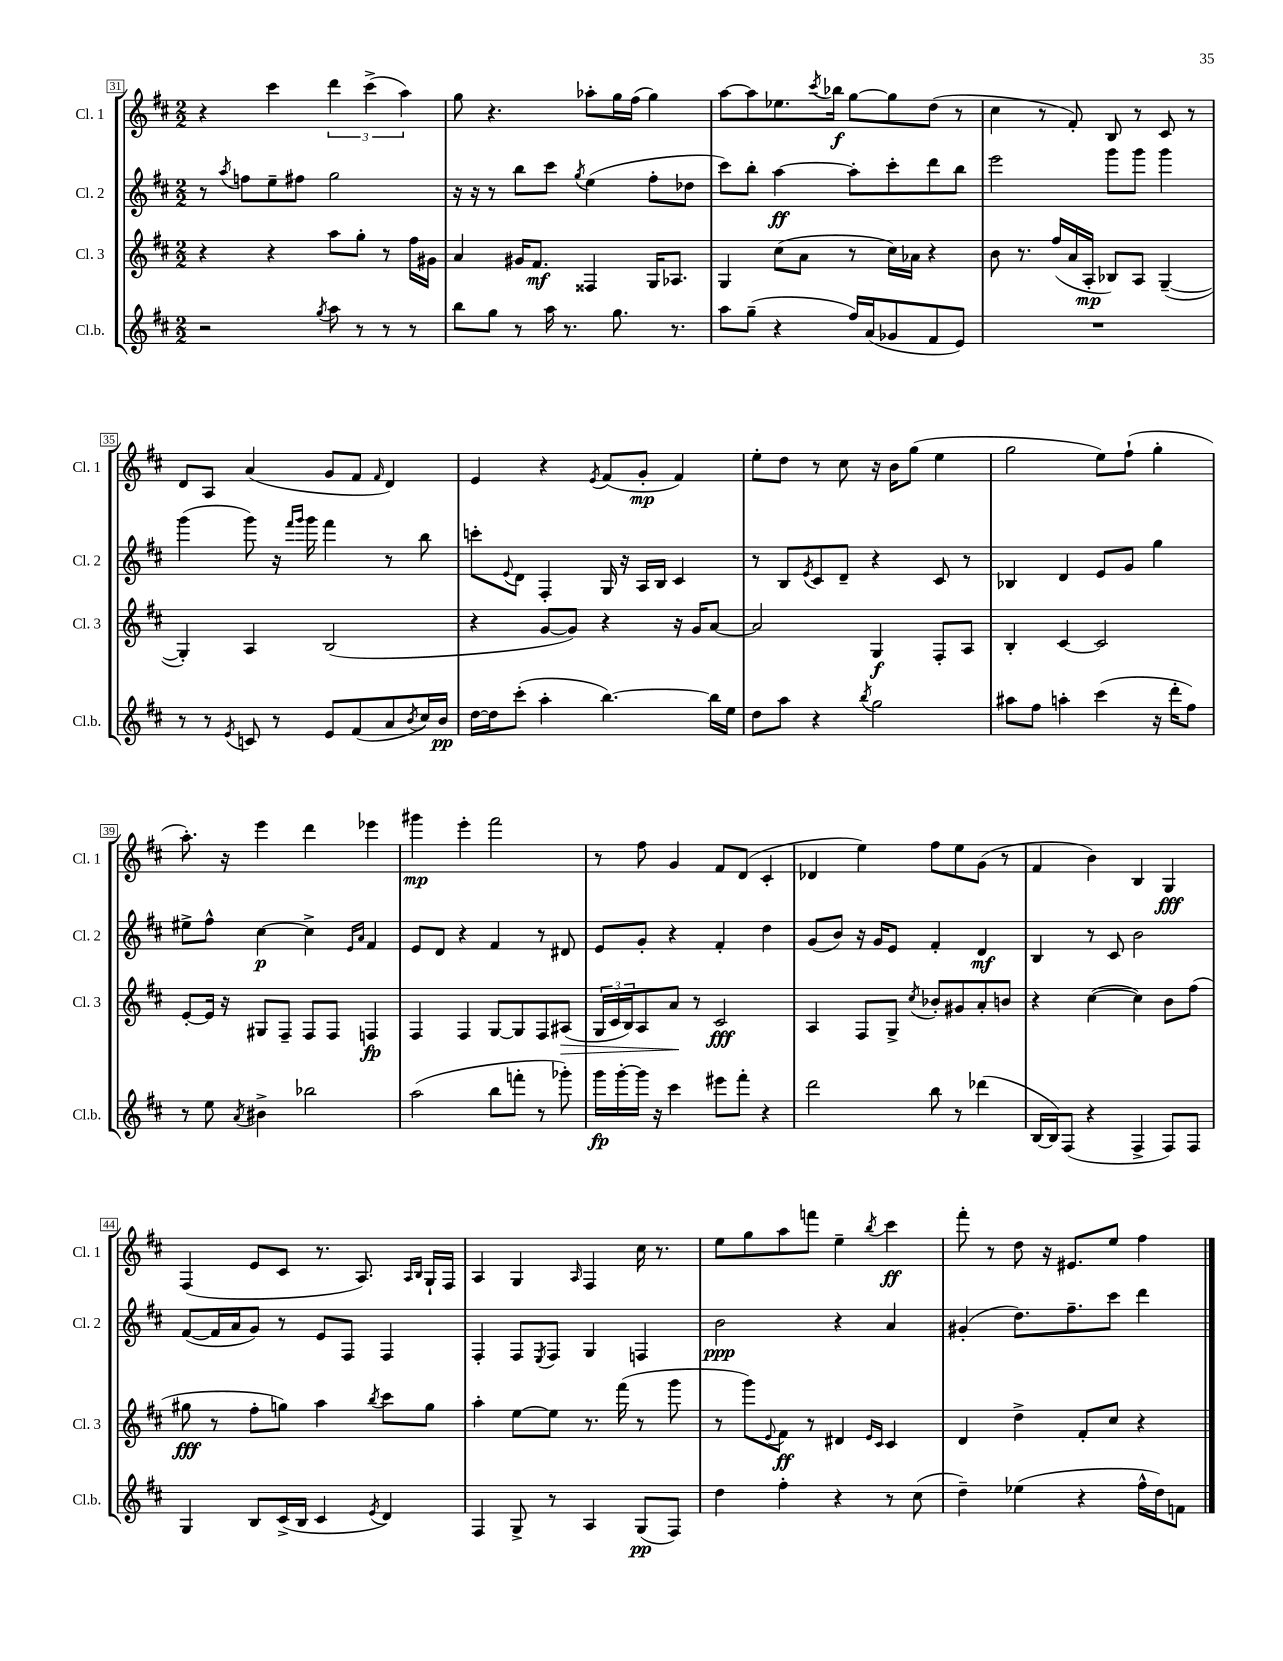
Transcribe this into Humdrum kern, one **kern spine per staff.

**kern	**dynam	**kern	**dynam	**kern	**dynam	**kern	**dynam
*part4	*part4	*part3	*part3	*part2	*part2	*part1	*part1
*staff4	*staff4	*staff3	*staff3	*staff2	*staff2	*staff1	*staff1
*I"Cl.b.	*	*I"Cl. 3	*	*I"Cl. 2	*	*I"Cl. 1	*
*I'Cl.b.	*	*I'Cl. 3	*	*I'Cl. 2	*	*I'Cl. 1	*
*clefG2	*	*clefG2	*	*clefG2	*	*clefG2	*
*k[f#c#]	*	*k[f#c#]	*	*k[f#c#]	*	*k[f#c#]	*
*M2/2	*	*M2/2	*	*M2/2	*	*M2/2	*
=31	=31	=31	=31	=31	=31	=31	=31
2r	.	4r	.	8r	.	4r	.
.	.	.	.	8qaa/	.	.	.
.	.	.	.	8ffn\L	.	.	.
.	.	4r	.	8ee~\	.	4ccc#\	.
.	.	.	.	8ff#X\J	.	.	.
8qgg/	.	.	.	.	.	.	.
8aa\	.	8aa\L	.	2gg\	.	6ddd\	.
8r	.	8gg'\J	.	.	.	.	.
.	.	.	.	.	.	(6ccc#^\	.
8r	.	8r	.	.	.	.	.
.	.	.	.	.	.	6aa\)	.
8r	.	16ff#\LL	.	.	.	.	.
.	.	16g#X\JJ	.	.	.	.	.
=32	=32	=32	=32	=32	=32	=32	=32
8bb\L	.	4a/	.	16r	.	8gg\	.
.	.	.	.	16r	.	.	.
8gg\J	.	.	.	8r	.	4.r	.
8r	.	16g#X/KL	.	8bb\L	.	.	.
.	.	8.f#/J	mf	.	.	.	.
16aa\	.	.	.	8ccc#\J	.	.	.
8.r	.	.	.	.	.	.	.
.	.	.	.	8qgg/	.	.	.
.	.	4F##X/	.	(4ee\	.	8aa-X'\L	.
8.gg\	.	.	.	.	.	16gg\L	.
.	.	.	.	.	.	(16ff#\JJ	.
.	.	16G/KL	.	8ff#'\L	.	4gg\)	.
8.r	.	8.A-X/J	.	.	.	.	.
.	.	.	.	8dd-X\J	.	.	.
=33	=33	=33	=33	=33	=33	=33	=33
8aa\L	.	4G/	.	8ccc#\L)	.	[8aa\L	.
(8gg~\J	.	.	.	8bb'\J	.	8aa\]	.
4r	.	(8cc#\L	.	[4aa\	ff	8.ee-X\	.
.	.	8a\J	.	.	.	.	.
.	.	.	.	.	.	8qccc#/	.
.	.	.	.	.	.	16bb-X\Jk	f
16ff#/LL)	.	8r	.	8aa'\L]	.	[8gg\L	.
(16a/J	.	.	.	.	.	.	.
8g-X/	.	16cc#\LL)	.	8ccc#'\	.	8gg\]	.
.	.	16a-X\JJ	.	.	.	.	.
8f#/	.	4r	.	8ddd\	.	(8dd\J	.
8e/J)	.	.	.	8bb\J	.	8r	.
=34	=34	=34	=34	=34	=34	=34	=34
1r	.	8b\	.	2eee\	.	4cc#\	.
.	.	8.r	.	.	.	.	.
.	.	.	.	.	.	8r	.
.	.	(16ff#/LL	.	.	.	.	.
.	.	16a/	.	.	.	8f#'/)	.
.	.	16A'/JJ	mp	.	.	.	.
.	.	8B-X/L)	.	8ggg\L	.	8B/	.
.	.	8A/J	.	8ggg\J	.	8r	.
.	.	([4G~/	.	4ggg\	.	8c#/	.
.	.	.	.	.	.	8r	.
!!LO:LB:g=z
=35	=35	=35	=35	=35	=35	=35	=35
8r	.	4G'/])	.	(4ggg\	.	8d/L	.
8r	.	.	.	.	.	8A/J	.
8qe/	.	.	.	.	.	.	.
8cn/	.	4A/	.	8ggg\)	.	(4a/	.
8r	.	.	.	16r	.	.	.
.	.	.	.	16qqfff#/LL	.	.	.
.	.	.	.	16qqggg/JJ	.	.	.
.	.	.	.	16ggg\	.	.	.
8e/L	.	(2B/	.	4fff#\	.	8g/L	.
(8f#/	.	.	.	.	.	8f#/J	.
.	.	.	.	.	.	16qqf#/	.
8a/	.	.	.	8r	.	4d/)	.
8qb/	.	.	.	.	.	.	.
16cc#/L)	.	.	.	8bb\	.	.	.
16b/JJ	pp	.	.	.	.	.	.
=36	=36	=36	=36	=36	=36	=36	=36
[16dd\LL	.	4r	.	8cccn'\L	.	4e/	.
16dd\J]	.	.	.	.	.	.	.
.	.	.	.	8qqe/	.	.	.
(8ccc#'\J	.	.	.	8d\J	.	.	.
4aa'\	.	[8g/L	.	4F#'/	.	4r	.
.	.	8g/J])	.	.	.	.	.
.	.	.	.	.	.	8qe/	.
[4.bb\)	.	4r	.	16G/	.	(8f#/L	.
.	.	.	.	16r	.	.	.
.	.	.	.	16A/LL	.	8g'/J	mp
.	.	.	.	16B/JJ	.	.	.
.	.	16r	.	4c#/	.	4f#/)	.
.	.	16g/KL	.	.	.	.	.
16bb\LL]	.	[8a/J	.	.	.	.	.
16ee\JJ	.	.	.	.	.	.	.
=37	=37	=37	=37	=37	=37	=37	=37
8dd\L	.	2a/]	.	8r	.	8ee'\L	.
8aa\J	.	.	.	8B/L	.	8dd\J	.
.	.	.	.	8qe/	.	.	.
4r	.	.	.	8c#/	.	8r	.
.	.	.	.	8d~/J	.	8cc#\	.
8qbb/	.	.	.	.	.	.	.
2gg\	.	4G/	f	4r	.	16r	.
.	.	.	.	.	.	16b\KL	.
.	.	.	.	.	.	(8gg\J	.
.	.	8F#'/L	.	8c#/	.	4ee\	.
.	.	8A/J	.	8r	.	.	.
=38	=38	=38	=38	=38	=38	=38	=38
8aa#X\L	.	4B'/	.	4B-X/	.	2gg\	.
8ff#\J	.	.	.	.	.	.	.
4aan'\	.	[4c#/	.	4d/	.	.	.
(4ccc#\	.	2c#/]	.	8e/L	.	8ee\L)	.
.	.	.	.	8g/J	.	(8ff#`\J	.
16r	.	.	.	4gg\	.	4gg'\	.
16ddd'\KL	.	.	.	.	.	.	.
8ff#\J)	.	.	.	.	.	.	.
!!LO:LB:g=z
=39	=39	=39	=39	=39	=39	=39	=39
8r	.	[8e'/L	.	8ee#X^\L	.	8.aa'\)	.
8ee\	.	16e/Jk]	.	8ff#^^\J	.	.	.
.	.	16r	.	.	.	16r	.
8qa/	.	.	.	.	.	.	.
4b#X^\	.	8G#X/L	.	[4cc#\	p	4eee\	.
.	.	8F#~/J	.	.	.	.	.
2bb-X\	.	8F#/L	.	4cc#^\]	.	4ddd\	.
.	.	8F#/J	.	.	.	.	.
.	.	.	.	16qqe/LL	.	.	.
.	.	.	.	16qqa/JJ	.	.	.
.	.	4Fn/	fp	4f#/	.	4eee-X\	.
=40	=40	=40	=40	=40	=40	=40	=40
(2aa\	.	4F#/	.	8e/L	.	4ggg#X\	mp
.	.	.	.	8d/J	.	.	.
.	.	4F#/	.	4r	.	4eee'\	.
8bb\L	.	[8G/L	.	4f#/	.	2fff#\	.
8fffn'\J	.	8G/]	.	.	.	.	.
8r	.	8F#/	.	8r	.	.	.
!	!	!	!LO:HP:b	!	!	!	!
8ggg-X'\)	.	(8A#X/J	>	8d#X/	.	.	.
=41	=41	=41	=41	=41	=41	=41	=41
16ggg\LL	fp	24G/LL	.	8e/L	.	8r	.
.	.	24c#/	.	.	.	.	.
[16ggg'\	.	.	.	.	.	.	.
.	.	24B/J)	.	.	.	.	.
16ggg\JJ]	.	8A/	.	8g'/J	.	8ff#\	.
16r	.	.	.	.	.	.	.
4ccc#\	.	8a/J	.	4r	.	4g/	.
.	.	8r	]	.	.	.	.
8eee#X\L	.	2c#/	fff	4f#'/	.	8f#/L	.
8fff#'\J	.	.	.	.	.	(8d/J	.
4r	.	.	.	4dd\	.	4c#'/	.
=42	=42	=42	=42	=42	=42	=42	=42
2ddd\	.	4A/	.	(8g/L	.	4d-X/	.
.	.	.	.	8b/J)	.	.	.
.	.	8F#/L	.	16r	.	4ee\)	.
.	.	.	.	16g/KL	.	.	.
.	.	8G^/J	.	8e/J	.	.	.
.	.	8qcc#/	.	.	.	.	.
8bb\	.	8b-X'/L	.	4f#'/	.	8ff#\L	.
8r	.	8g#X/	.	.	.	8ee\	.
(4ddd-X\	.	8a'/	.	4d/	mf	(8g\J	.
.	.	8bn/J	.	.	.	8r	.
=43	=43	=43	=43	=43	=43	=43	=43
[16B/LL	.	4r	.	4B/	.	4f#/	.
16B/J])	.	.	.	.	.	.	.
(8F#/J	.	.	.	.	.	.	.
4r	.	([4cc#\	.	8r	.	4b\)	.
.	.	.	.	8c#/	.	.	.
4F#^/	.	4cc#\])	.	2b\	.	4B/	.
8F#/L)	.	8b\L	.	.	.	4G/	fff
8F#/J	.	(8ff#\J	.	.	.	.	.
!!LO:LB:g=z
=44	=44	=44	=44	=44	=44	=44	=44
4G/	.	8gg#X\	fff	([8f#/L	.	(4F#/	.
.	.	8r	.	16f#/L]	.	.	.
.	.	.	.	16a/J	.	.	.
8B/L	.	8ff#'\L	.	8g/J)	.	8e/L	.
(16c#^/L	.	8ggn\J)	.	8r	.	8c#/J	.
16B/JJ	.	.	.	.	.	.	.
4c#/	.	4aa\	.	8e/L	.	8.r	.
.	.	.	.	8F#/J	.	.	.
.	.	.	.	.	.	8.A/)	.
8qe/	.	8qbb/	.	.	.	.	.
4d/)	.	8ccc#\L	.	4F#/	.	.	.
.	.	.	.	.	.	16qqA/LL	.
.	.	.	.	.	.	16qqB/JJ	.
.	.	8gg\J	.	.	.	16G`/LL	.
.	.	.	.	.	.	16F#/JJ	.
=45	=45	=45	=45	=45	=45	=45	=45
4F#/	.	4aa'\	.	4F#'/	.	4A/	.
8G^/	.	[8ee\L	.	8F#/L	.	4G/	.
.	.	.	.	8qE/	.	.	.
8r	.	8ee\J]	.	8F#/J	.	.	.
.	.	.	.	.	.	16qqA/	.
4A/	.	8.r	.	4G/	.	4F#/	.
.	.	(16fff#\	.	.	.	.	.
(8G/L	pp	8r	.	4Fn/	.	16cc#\	.
.	.	.	.	.	.	8.r	.
8F#/J)	.	8ggg\	.	.	.	.	.
=46	=46	=46	=46	=46	=46	=46	=46
4dd\	.	8r	.	2b\	ppp	8ee\L	.
.	.	8ggg\L)	.	.	.	8gg\	.
.	.	8qqe/	.	.	.	.	.
4ff#'\	.	8f#\J	ff	.	.	8aa\	.
.	.	8r	.	.	.	8fffn\J	.
4r	.	4d#X/	.	4r	.	4ee~\	.
.	.	16qqe/LL	.	.	.	.	.
.	.	16qqc#/JJ	.	.	.	8qbb/	.
8r	.	4c#/	.	4a/	.	4ccc#\	ff
(8cc#\	.	.	.	.	.	.	.
=47	=47	=47	=47	=47	=47	=47	=47
4dd~\)	.	4d/	.	(4g#X'/	.	8fff#'\	.
.	.	.	.	.	.	8r	.
(4ee-X\	.	4dd^\	.	8.dd\L)	.	8dd\	.
.	.	.	.	.	.	16r	.
.	.	.	.	8.ff#~\	.	8.e#X/L	.
4r	.	8f#'/L	.	.	.	.	.
.	.	8cc#/J	.	8ccc#\J	.	8ee/J	.
16ff#^^\LL	.	4r	.	4ddd\	.	4ff#\	.
16dd\J)	.	.	.	.	.	.	.
8fn\J	.	.	.	.	.	.	.
==	==	==	==	==	==	==	==
*-	*-	*-	*-	*-	*-	*-	*-
